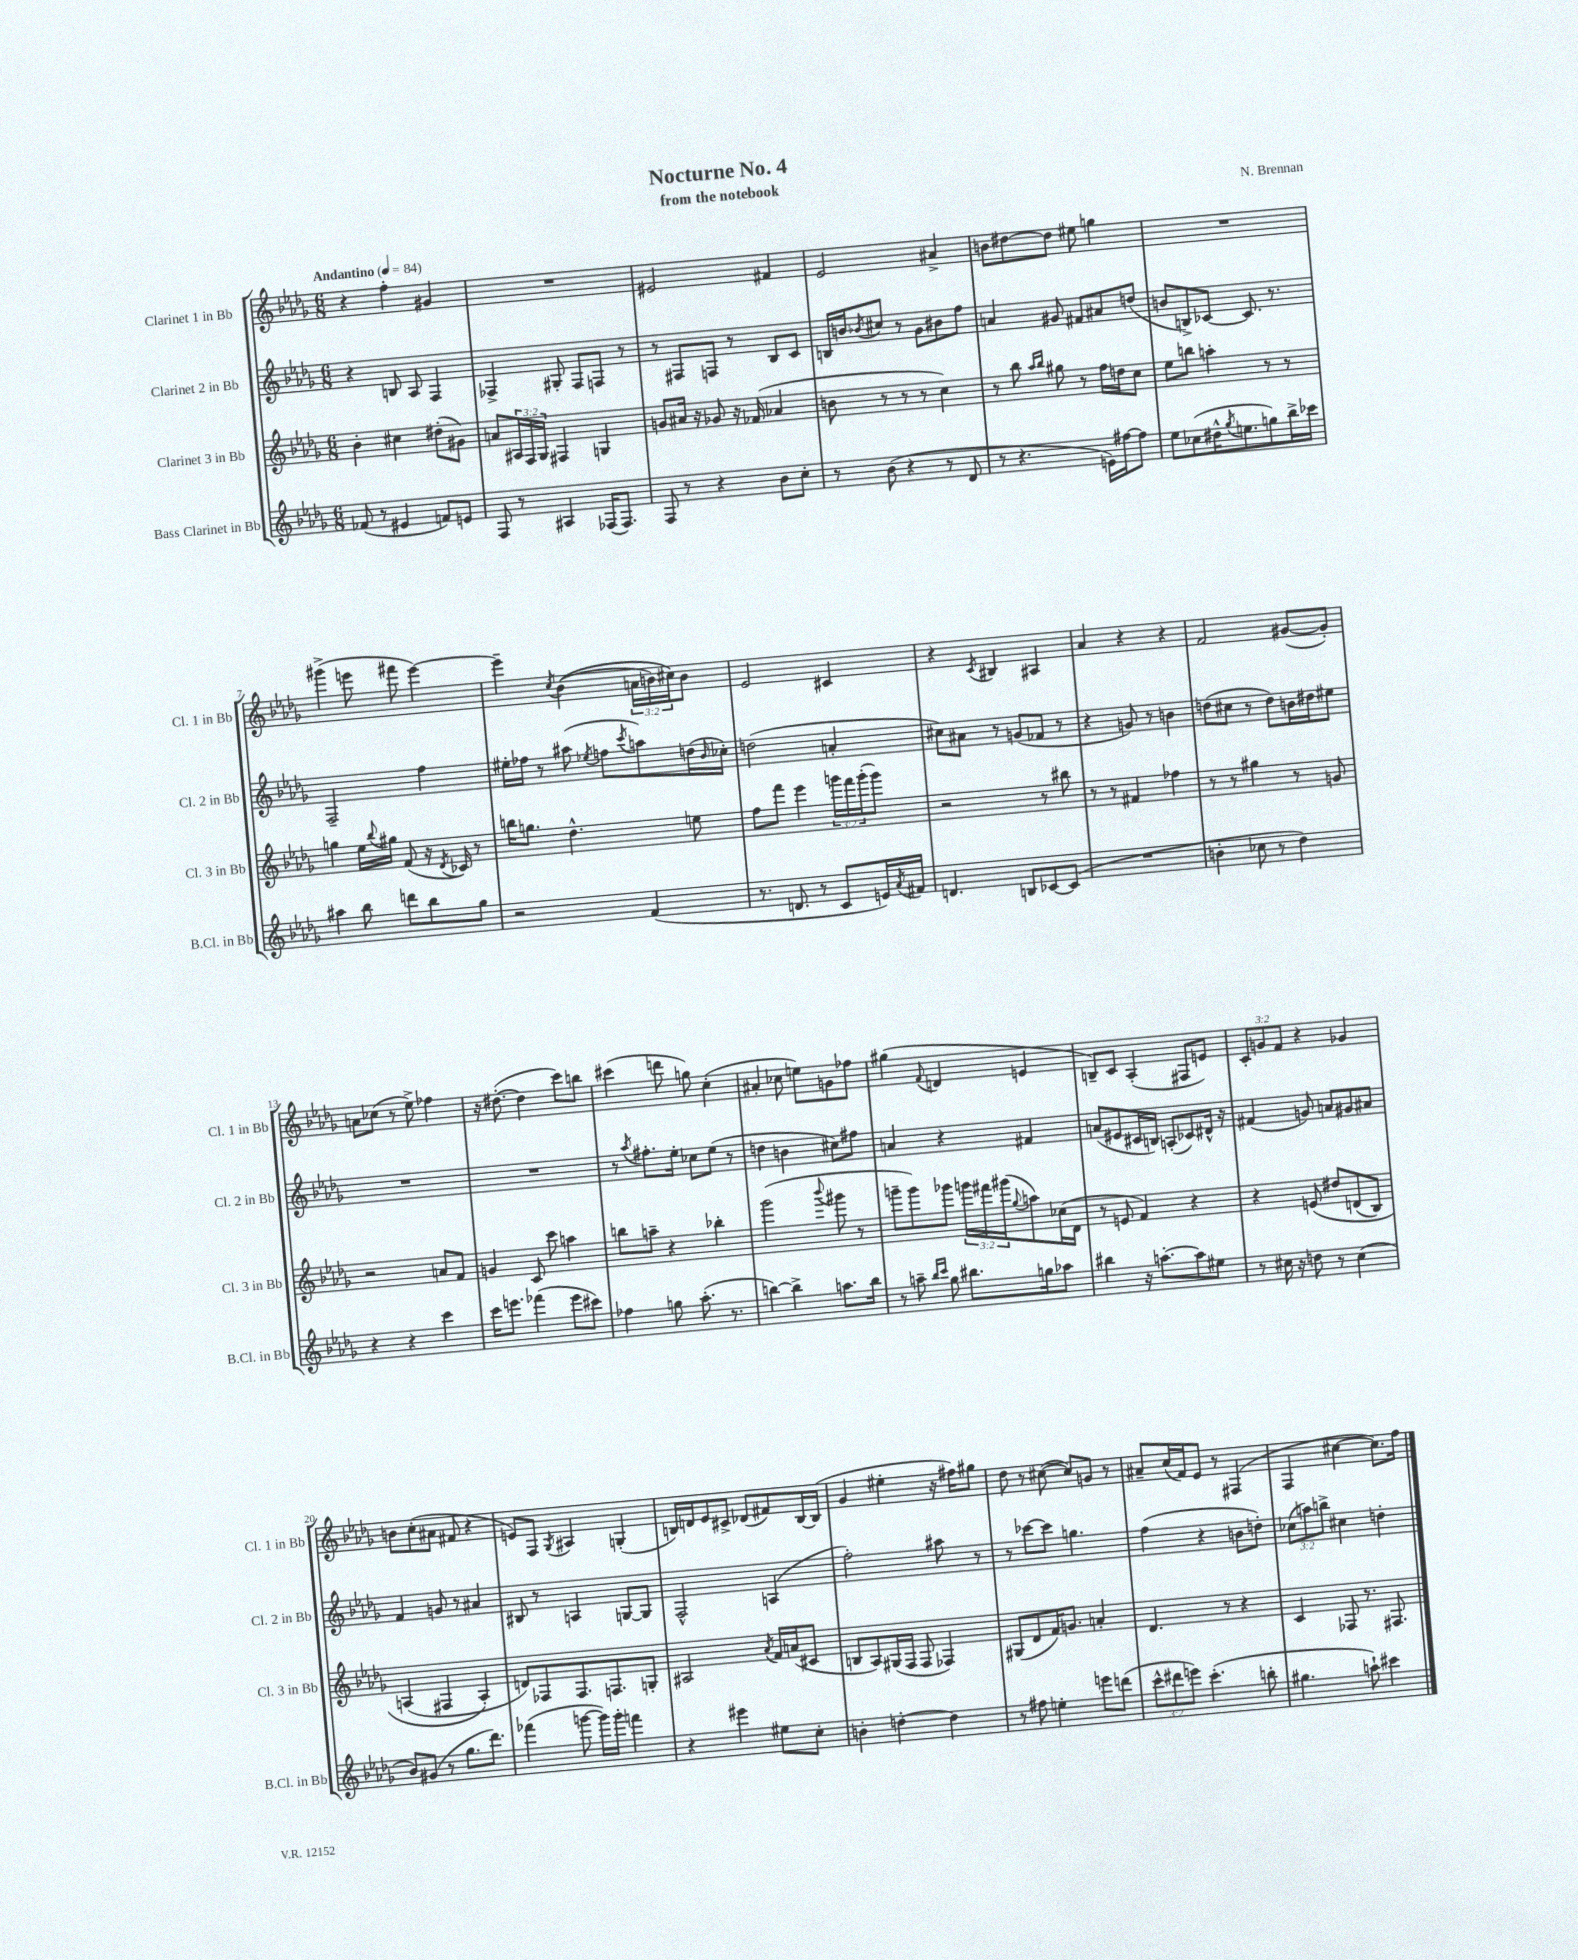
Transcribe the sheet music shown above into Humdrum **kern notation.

**kern	**kern	**kern	**kern
*part4	*part3	*part2	*part1
*staff4	*staff3	*staff2	*staff1
*I"Bass Clarinet in Bb	*I"Clarinet 3 in Bb	*I"Clarinet 2 in Bb	*I"Clarinet 1 in Bb
*I'B.Cl. in Bb	*I'Cl. 3 in Bb	*I'Cl. 2 in Bb	*I'Cl. 1 in Bb
*clefG2	*clefG2	*clefG2	*clefG2
*k[b-e-a-d-g-]	*k[b-e-a-d-g-]	*k[b-e-a-d-g-]	*k[b-e-a-d-g-]
*M6/8	*M6/8	*M6/8	*M6/8
*MM84	*MM84	*MM84	*MM84
=1	=1	=1	=1
!	!	!	!LO:TX:a:B:t=Andantino
(8f-X/	4b-'\	4r	4r
8r	.	.	.
4e#X/	4cc#X\	8Bn/	4ff'\
.	.	8A-/	.
8fn/L)	(8dd#X'\L	4F/	4g#X/
8en/J	8g#X\J)	.	.
=2	=2	=2	=2
8F/	8an/L	4F-X^/	2.r
8r	24A#X/L	.	.
.	24F/	.	.
.	24G-/JJ	.	.
4A#X/	4F#X/	8G#X'/	.
.	.	8F-/L	.
(16F-X/KL	4Gn/	8Fn/J	.
8.F-/J)	.	.	.
.	.	8r	.
=3	=3	=3	=3
8F/	8gn/L	8r	2e#X/
8r	16a#X/Jk	8F#X/L	.
.	16r	.	.
4r	8g-X/	8Fn/J	.
.	16r	8r	.
.	(16f-X/	.	.
8b-\L	4a-X/	8B-/L	4f#X/
8cc'\J	.	8c/J	.
=4	=4	=4	=4
8r	8bn\	16Bn/LL	2e-/
.	.	16bn/J	.
.	.	8qb-X/	.
(8b-\	8r	8cc#X/J	.
4r	8r	8r	.
.	8r	8g-\L	.
8r	4cc\)	8b#X\	4a#X^/
8d-/	.	8ff\J	.
=5	=5	=5	=5
8r	8r	4an/	8bn\L
4.r	8bb-\	.	[8dd#X\
.	16qqaa-/LL	.	.
.	16qqbb-/JJ	.	.
.	8gg#X\	8g#X/	8dd#\J]
.	8r	8f#X/L	8ee#X\
16en\LL)	16ff\LL	8a#X/	4ggn\
[16ff#X\J	16ddn\J	.	.
8ff#\J]	8cc\J	(8ddn/J	.
=6	=6	=6	=6
8ee-\L	8ee-\L	8bn/L	2.r
(8cc-X\	8bbn\J	8Bn^/)	.
16dd#X^^\K	4aan'\	[8c-X/J	.
8qgg-/	.	.	.
8.een\	.	.	.
.	.	8.c-/]	.
8ggn\)	8r	.	.
.	.	8.r	.
16bb-^\L	8r	.	.
16ccc-X\JJ	.	.	.
!!LO:LB:g=z
=7	=7	=7	=7
4aa#X\	4ggn\	2F~/	(4ggg#X^\
8bb-\	16ee-\LL	.	8eeen\
.	8qqbb-/	.	.
.	16gg#X\JJ	.	.
8dddn\L	(8f/	.	8fff#X\
8bb-\	16r	4ff\	[4eee\)
.	8qd-/	.	.
.	16c-X/)	.	.
8gg-\J	8r	.	.
=8	=8	=8	=8
2r	16bbn\KL	16ee#X'\LL	4eee~\]
.	8.ggn\J	16ff-X\JJ	.
.	.	8r	.
.	.	.	8qcc/
.	4.dd-^^\	(8aa#X\	((4b-\
.	.	8qee-X/	.
.	.	8ffn\L	.
.	.	8qccc/	.
(4f/	.	8aan\)	24an\LL
.	.	.	24bn\)
.	.	.	24cc#X\J)
.	8een\	(16ddn\L	8b\J
.	.	16qqb-/	.
.	.	16cc-X'\JJ)	.
=9	=9	=9	=9
8.r	8ff\L	(2ddn\	2e-/
.	8fff\J	.	.
8.dn/	.	.	.
.	4eee-\	.	.
8r	.	.	.
8c/L	24gggn\LL	4an'/	4c#X/
.	24fff\	.	.
.	(24ggg'\J	.	.
16en/L)	8ggg\J)	.	.
8qa-/	.	.	.
16f#X/JJ	.	.	.
=10	=10	=10	=10
4.dn/	2r	8cc#X\L)	4r
.	.	8a#X\J	.
.	.	.	8qc/
.	.	8r	4B#X/
8Bn/L	.	(8gn/L	.
[8c-X/	8r	8f-X/J	4A#X/
(8c-/J]	8bb#X\	8r	.
=11	=11	=11	=11
2.r	8r	4r	4a-/
.	8r	.	.
.	4f#X/	8gn/)	4r
.	.	8r	.
.	4ff-X\	4bn\	4r
=12	=12	=12	=12
4bn'\	8r	(8ddn\L	2f/
.	8r	8cc#X\J	.
8cc-X\	4gg#X\	8r	.
8r	.	8dd\L)	.
4dd-\)	8r	16bn\L	([8g#X/L
.	.	16dd#X\J	.
.	8gn/	8ee#X\J	8g#'/J])
!!LO:LB:g=z
=13	=13	=13	=13
4r	2r	2.r	8an\L
.	.	.	(8cc-X\J
4r	.	.	8r
.	.	.	8ee-^\)
4ccc\	8an/L	.	4ff-X\
.	8f/J	.	.
=14	=14	=14	=14
16ccc\KL	4gn/	2.r	16r
8.eeen\J	.	.	([8.dd#X'\
(4fff-X\	8c/	.	4dd#\]
.	8ccc\	.	.
8eee\L	4aan\	.	8ccc\L)
8ccc#X\J)	.	.	8bbn\J
=15	=15	=15	=15
4ff-X\	8bbn\L	8r	(4ccc#X\
.	.	8qaa-/	.
.	8aan~\J	8.ff#X'\L	.
8ggn\	4r	.	8dddn\
.	.	16ee-'\Jk	.
(8.aa-'\	.	8cc-X\L	8ggn\)
.	4bb-X'\	(8ee-\J	(4cc'\
8.r	.	.	.
.	.	8r	.
=16	=16	=16	=16
[4bbn\)	(2ggg-\	4ddn\	4a#X'/
4bb^\]	.	4bn\	8cc-X\
.	.	.	8een\L)
.	8qqbbb-/	.	.
8.aan\L	8ggg#X\	8cc#X\L)	8gn\
.	8r	8ff#X\J	8ff-X\J
16bb\Jk	.	.	.
=17	=17	=17	=17
8r	8gggn~\L	4an/	(4gg#X\
8aan~\	8ggg\)	.	.
16qqbb-/LL	.	.	.
16qqccc/JJ	.	.	8qqf/
8gg-\	8ggg-X\J	4r	4dn/
8.bb#X\L	24gggn\LL	.	.
.	24fff#X\	.	.
.	(24ggg#X\J	.	.
.	8qqgg-/	.	.
.	8aan\)	4f#X/	4en/
16ggn\k	.	.	.
8aa-X\J	(16cc-X\L	.	.
.	16d-\JJ	.	.
=18	=18	=18	=18
4bb#X\	8r	(8an/L	8Bn~/L)
.	8en/	8e#X/	8c/J
16r	4f/)	16c#X/L	(4A-'/
[8.aan'\L	.	16Bn/JJ)	.
.	.	(8An'/L	.
8aa\]	4r	8c-X/)	8F#X/L
8ee#X\J	.	16d#X^^/Jk	8en/J)
.	.	16r	.
=19	=19	=19	=19
8r	4r	(4f#X/	12c'/L
.	.	.	12gn/
16cc#X\	.	.	.
.	.	.	12f/J
16r	.	.	.
8ddn\	(8en/	8gn/)	4r
8r	8dd#X/L	8an/L	.
(4cc#\	(8dn/	8g#X/	4g-X/
.	8B-/J)	8a#X/J	.
!!LO:LB:g=z
=20	=20	=20	=20
8b-/L)	(4An/	4f/	8bn\L
(8g#X/J	.	.	(8cc'\
8r	4F#X/	8gn/	8a#X\J
8.gg-\L	.	8r	8f#X/
.	4A'/)	4a#X/	4r
8.ddd-\J)	.	.	.
=21	=21	=21	=21
(4fff-X\	8dn/L)	8B#X/	8en/L)
.	8F-X/	8r	8F/J
.	.	.	8qG-/
[8gggn\	8.F-/	4An/	4A#X/
16ggg\LL])	.	.	.
16ggg'\JJ	8.Fn/	.	.
4fffn\	.	[8Gn/L	(4Gn'/
.	8Gn'/J	8G/J]	.
=22	=22	=22	=22
4r	2A#X/	2F^^/	16Bn/LL)
.	.	.	16dn/J
.	.	.	8e-/
4eee#X\	.	.	8c#X^/J
.	.	.	(8d-X/L
.	8qa-/	.	.
8ee#X\L	16f/LL	(4An/	8f#X/)
.	(16an/J	.	.
8cc'\J	8c#X/J	.	[16B/L
.	.	.	(16B/JJ]
=23	=23	=23	=23
4bn'\	8Bn/L	2ff'\)	4g-/
.	8A-/)	.	.
[4ddn'\	(16G#X/L	.	4ee#X'\
.	16F/JJ	.	.
.	8F/	.	.
4dd\]	4F-X/)	8aa#X\	16r
.	.	.	16ff#X\KL)
.	.	8r	8gg#X\J
=24	=24	=24	=24
8r	(8G#X/L	8r	8dd-\
8ff#X\	8d-/	[8ccc-X\L	8r
4een'\	16f/K)	8ccc-\J]	([8cc#X\
.	8.gn/J	.	.
.	.	4.ggn\	8cc#/L])
8eeen\L	4an'/	.	8gn/J
(8dddn\J	.	.	8r
=25	=25	=25	=25
12ccc^^\L	4.d-/	(4ff\	8a#X~/L
12ddd#X\	.	.	.
.	.	.	(16cc/L
12eeen\J)	.	.	.
.	.	.	16f/J)
(4.ccc'\	.	4r	8e-/J
.	8r	.	8r
.	4r	8bn\L	(4F#X/
8bbn'\	.	8ddn'\J)	.
=26	=26	=26	=26
4.gg#X\	4c/	(12cc-X\L	4F/
.	.	12aan\)	.
.	.	12bbn^\J	.
.	8F-X/	4cc#X\	[4cc#X\
8aan`\)	8.r	.	.
4ccc#X\	.	4ddn'\	8.cc#\L])
.	8.F#X/	.	.
.	.	.	16ff\Jk
==	==	==	==
*-	*-	*-	*-
